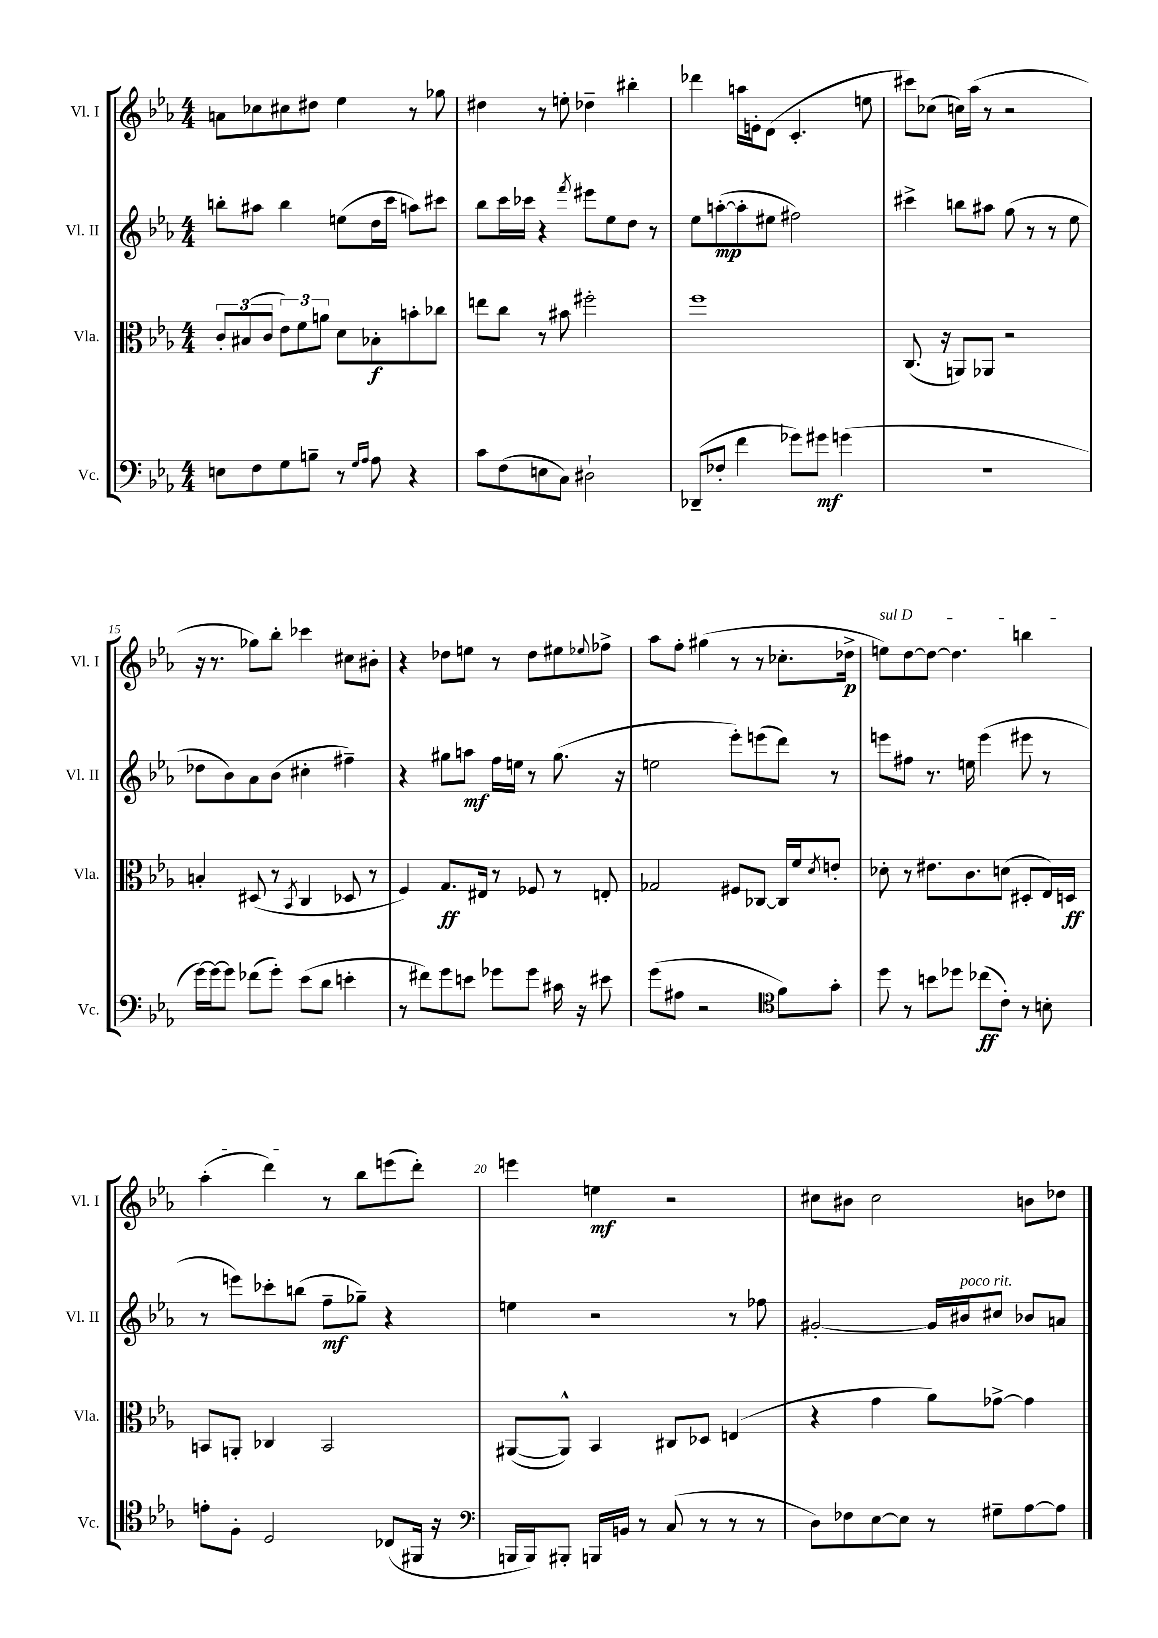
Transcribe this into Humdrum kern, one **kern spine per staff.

**kern	**dynam	**kern	**dynam	**kern	**dynam	**kern	**dynam
*part4	*part4	*part3	*part3	*part2	*part2	*part1	*part1
*staff4	*staff4	*staff3	*staff3	*staff2	*staff2	*staff1	*staff1
*I"Vc.	*	*I"Vla.	*	*I"Vl. II	*	*I"Vl. I	*
*I'Vc.	*	*I'Vla.	*	*I'Vl. II	*	*I'Vl. I	*
*clefF4	*	*clefC3	*	*clefG2	*	*clefG2	*
*k[b-e-a-]	*	*k[b-e-a-]	*	*k[b-e-a-]	*	*k[b-e-a-]	*
*M4/4	*	*M4/4	*	*M4/4	*	*M4/4	*
=11	=11	=11	=11	=11	=11	=11	=11
8En\L	.	12c'/L	.	8bbn'\L	.	8an\L	.
.	.	(12B#X/	.	.	.	.	.
8F\	.	.	.	8aa#X\J	.	8cc-X\	.
.	.	12c/J	.	.	.	.	.
8G\	.	12e-\L)	.	4bb\	.	8cc#X\	.
.	.	12f\	.	.	.	.	.
8Bn~\J	.	.	.	.	.	8dd#X\J	.
.	.	12an\J	.	.	.	.	.
8r	.	8d\L	.	(8een\L	.	4ee-\	.
16qqG/LL	.	.	.	.	.	.	.
16qqA-/JJ	.	.	.	.	.	.	.
8A-\	.	8B-X'\	f	16dd\L	.	.	.
.	.	.	.	16ccc\JJ	.	.	.
4r	.	8bn'\	.	8aan\L)	.	8r	.
.	.	8cc-X\J	.	8ccc#X\J	.	8gg-X\	.
=12	=12	=12	=12	=12	=12	=12	=12
8c\L	.	8een\L	.	8bb-\L	.	4dd#X\	.
(8F\	.	8cc\J	.	16ccc\L	.	.	.
.	.	.	.	16ccc-X\JJ	.	.	.
8En\	.	8r	.	4r	.	8r	.
8C\J)	.	8b#X\	.	.	.	8een'\	.
.	.	.	.	8qfff/	.	.	.
2D#X`\	.	2ff#X'\	.	8eee#X\L	.	4dd-X~\	.
.	.	.	.	8ee-\	.	.	.
.	.	.	.	8dd\J	.	4bb#X'\	.
.	.	.	.	8r	.	.	.
=13	=13	=13	=13	=13	=13	=13	=13
(8DD-X~/L	.	1ff	.	8ee-\L	.	4ddd-X\	.
8F-X'/J	.	.	.	([8aan'\	mp	.	.
4f\	.	.	.	8aa'\]	.	16aan\LL	.
.	.	.	.	.	.	16en'\J	.
.	.	.	.	8ee#X\J	.	(8d\J	.
8g-X\L)	.	.	.	2ff#X\)	.	4.c'/	.
8g#X\J	mf	.	.	.	.	.	.
(4gn\	.	.	.	.	.	.	.
.	.	.	.	.	.	8een\	.
=14	=14	=14	=14	=14	=14	=14	=14
1r	.	(8.C/	.	4ccc#X^\	.	8ccc#X\L)	.
.	.	.	.	.	.	(8cc-X\J	.
.	.	16r	.	.	.	.	.
.	.	8AAn/L)	.	8bbn\L	.	16ccn\LL)	.
.	.	.	.	.	.	(16aa-\JJ	.
.	.	8AA-X/J	.	8aa#X\J	.	8r	.
.	.	2r	.	(8gg\	.	2r	.
.	.	.	.	8r	.	.	.
.	.	.	.	8r	.	.	.
.	.	.	.	8ee-\	.	.	.
!!LO:LB:g=z
=15	=15	=15	=15	=15	=15	=15	=15
[16g\LL)	.	4Bn'/	.	8dd-X\L	.	16r	.
16g\J_	.	.	.	.	.	8.r	.
8g\J]	.	.	.	8b-\)	.	.	.
(8f-X\L	.	(8D#X/	.	8a-\	.	8gg-X\L)	.
8g'\J)	.	8r	.	(8b-\J	.	8bb-'\J	.
.	.	8qBB-/	.	.	.	.	.
(8e-\L	.	4C/	.	4cc#X'\	.	4ccc-X\	.
8d\J	.	.	.	.	.	.	.
4en'\	.	8D-X/	.	4ff#X~\)	.	8cc#X\L	.
.	.	8r	.	.	.	8b#X'\J	.
=16	=16	=16	=16	=16	=16	=16	=16
8r	.	4F/)	.	4r	.	4r	.
8f#X\L)	.	.	.	.	.	.	.
8g\	.	8.G/L	ff	8gg#X\L	.	8dd-X\L	.
8en\J	.	.	.	8aan\J	mf	8een\J	.
.	.	16E#X/Jk	.	.	.	.	.
8g-X\L	.	8r	.	16ff\LL	.	8r	.
.	.	.	.	16een\JJ	.	.	.
8g-\J	.	8F-X/	.	8r	.	8dd-\L	.
16c#X\	.	8r	.	(8.gg#\	.	8ee#X\	.
16r	.	.	.	.	.	.	.
.	.	.	.	.	.	8qqee-X/	.
8e#X\	.	8En'/	.	.	.	8ff-X^\J	.
.	.	.	.	16r	.	.	.
=17	=17	=17	=17	=17	=17	=17	=17
(8g\L	.	2G-X/	.	2een\	.	8aa-\L	.
8A#X\J	.	.	.	.	.	8ff'\J	.
2r	.	.	.	.	.	(4gg#X\	.
.	.	8F#X/L	.	8eee-'\L)	.	8r	.
.	.	[8C-X/J	.	(8eeen\	.	8r	.
*clefC4	*	*	*	*	*	*	*
8f\L)	.	16C-/LL]	.	8ddd\J)	.	8.cc-X'\L	.
.	.	16f/J	.	.	.	.	.
.	.	8qd/	.	.	.	.	.
8g'\J	.	8en'/J	.	8r	.	.	.
.	.	.	.	.	.	16dd-X^\Jk	p
=18	=18	=18	=18	=18	=18	=18	=18
!	!	!	!	!	!	!LO:TX:a:i:t=sul D	!
8dd\	.	8d-X'\	.	8eeen\L	.	8een\L)	.
8r	.	8r	.	8ff#X\J	.	[8dd\	.
8bn\L	.	8.e#X\L	.	8.r	.	8dd\J_	.
8dd-X\J	.	.	.	.	.	4.dd\]	.
.	.	8.c\	.	16een\	.	.	.
(8cc-X\L	ff	.	.	(4eee\	.	.	.
8c'\J)	.	(8dn\J	.	.	.	.	.
8r	.	8D#X'/L	.	8eee#X\	.	4bbn\	.
8Bn'\	.	16E-/L)	.	8r	.	.	.
.	.	16Dn/JJ	ff	.	.	.	.
!!LO:LB:g=z
=19	=19	=19	=19	=19	=19	=19	=19
8en'\L	.	8BBn/L	.	8r	.	(4aa-'\	.
8F'\J	.	8AAn'/J	.	8eeen\L)	.	.	.
2D/	.	4C-X/	.	8ccc-X'\	.	4ddd\)	.
.	.	.	.	(8bbn\J	.	.	.
.	.	2BB/	.	8ff~\L	mf	8r	.
.	.	.	.	8gg-X~\J)	.	8bb-\L	.
(8C-X/L	.	.	.	4r	.	(8eeen\	.
16FF#X/Jk	.	.	.	.	.	8ddd'\J)	.
16r	.	.	.	.	.	.	.
=20	=20	=20	=20	=20	=20	=20	=20
*clefF4	*	*	*	*	*	*	*
16BBBn/LL	.	([8AA#X/L	.	4een\	.	4eeen\	.
16BBB/J)	.	.	.	.	.	.	.
8BBB#X'/J	.	8AA#^^/J])	.	.	.	.	.
16BBBn/LL	.	4BB-/	.	2r	.	4een\	mf
16BBn/JJ	.	.	.	.	.	.	.
8r	.	.	.	.	.	.	.
(8C/	.	8C#X/L	.	.	.	2r	.
8r	.	8D-X/J	.	.	.	.	.
8r	.	(4En/	.	8r	.	.	.
8r	.	.	.	8ff-X\	.	.	.
=21	=21	=21	=21	=21	=21	=21	=21
8D\L)	.	4r	.	[2g#X'/	.	8cc#X\L	.
8F-X\	.	.	.	.	.	8b#X\J	.
[8E-\	.	4g\	.	.	.	2cc#\	.
8E-\J]	.	.	.	.	.	.	.
8r	.	8a-\L)	.	16g#/LL]	.	.	.
!	!	!	!	!LO:TX:a:i:t=poco rit.	!	!	!
.	.	.	.	16b#X/J	.	.	.
8G#X~\L	.	[8g-X^\J	.	8cc#X/J	.	.	.
[8A-\	.	4g-\]	.	8b-X/L	.	8bn\L	.
8A-\J]	.	.	.	8an/J	.	8dd-X\J	.
==	==	==	==	==	==	==	==
*-	*-	*-	*-	*-	*-	*-	*-
